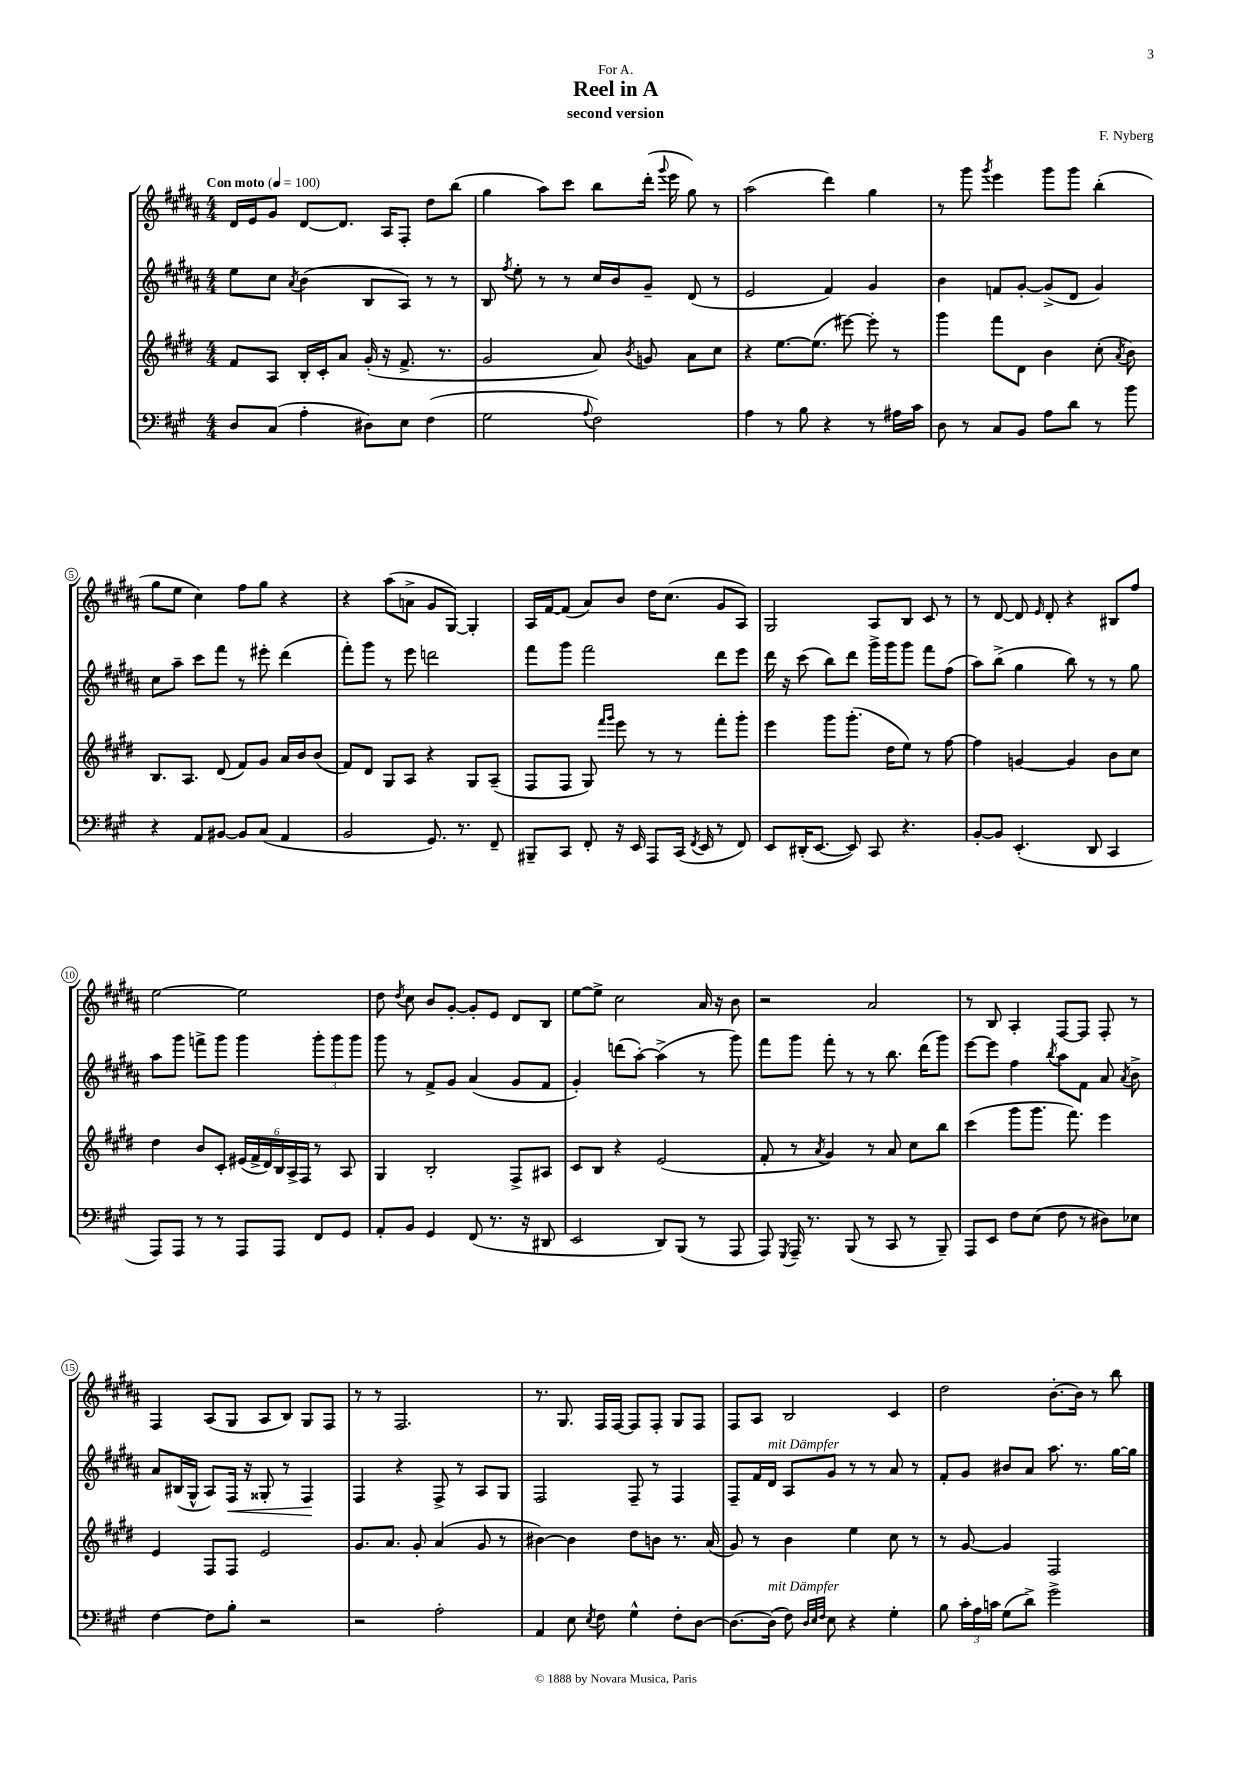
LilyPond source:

\header { title = "Reel in A" composer = "F. Nyberg" subtitle = "second version" dedication = "For A." }
<<
\new StaffGroup <<
\new Staff = "s0" {
    \clef treble \key b \major \numericTimeSignature \time 4/4 \tempo "Con moto" 4 = 100
    \autoBeamOff dis'16[ e'16 gis'8] dis'8[~ dis'8.] ais16[ fis8]-. dis''8[ b''8]( |
    gis''4 ais''8[) cis'''8] b''8[ dis'''16]-.( \appoggiatura { gis'''8 } e'''16 gis''8) r8 |
    ais''2( dis'''4) gis''4 |
    r8 gis'''8 \acciaccatura { gis'''8 } e'''4 gis'''8[ gis'''8] b''4-.( |
    gis''8[ e''8] cis''4) fis''8[ gis''8] r4 |
    r4 ais''8[( a'8]-> gis'8[ gis8]~) gis4-. |
    ais16[ fis'16~ fis'8]( ais'8[) b'8] dis''16[ cis''8.]( gis'8[ ais8]) |
    gis2 ais8[ b8] cis'8 r8 |
    r8 dis'8~ dis'8 \grace { e'16 } dis'8-. r4 bis8[ fis''8] |
    e''2~ e''2 |
    dis''8 \acciaccatura { dis''8 } cis''8 b'8[ gis'8]~-. gis'8[-. e'8] dis'8[ b8] |
    e''8[~ e''8]-> cis''2 ais'16 r16 b'8 |
    r2 ais'2 |
    r8 b8 ais4-. fis8[~ fis8] fis8-. r8 |
    fis4 ais8[( gis8] ais8[ b8]) gis8[ fis8] |
    r8 r8 fis2. |
    r8. gis8. fis16[ fis16]~ fis8[ fis8]-. gis8[ fis8] |
    fis8[ ais8] b2 cis'4 |
    dis''2 b'8.[~-. b'16] r8 b''8 \bar "|." |
}
\new Staff = "s1" {
    \clef treble \key b \major \numericTimeSignature \time 4/4
    \autoBeamOff e''8[ cis''8] \acciaccatura { ais'8 } b'4( b8[ ais8]) r8 r8 |
    b8 \acciaccatura { fis''8 } e''8-. r8 r8 cis''16[ b'16 gis'8]-- dis'8( r8 |
    e'2 fis'4) gis'4 |
    b'4 f'8[ gis'8]~-. gis'8[->( dis'8] gis'4) |
    cis''8[ ais''8]-- cis'''8[ fis'''8] r8 eis'''8-. dis'''4( |
    fis'''8[-.) gis'''8] r8 e'''8 d'''2 |
    fis'''8[ gis'''8] fis'''2 dis'''8[ e'''8] |
    dis'''16 r16 cis'''8( b''8[) dis'''8] gis'''16[-> gis'''16 gis'''8] fis'''8[ fis''8]( |
    ais''8[) b''8]->( gis''4 b''8) r8 r8 gis''8 |
    ais''8[ gis'''8] f'''8[-> gis'''8] gis'''4 \tuplet 3/2 { gis'''8[-. gis'''8 gis'''8] } |
    gis'''8 r8 fis'8[-> gis'8] ais'4( gis'8[ fis'8] |
    gis'4-.) d'''8[( ais''8]~-.) ais''4->( r8 gis'''8) |
    fis'''8[ gis'''8] fis'''8-. r8 r8 b''8. dis'''16[( gis'''8]) |
    e'''8[~ e'''8] fis''4 \acciaccatura { b''8 } ais''8[ fis'8] ais'8 \acciaccatura { ais'8 } b'8-> |
    ais'8[ bis16( gis16]-^ ais8[) fis16]\< r16 gisis8-. r8 fis4\! |
    fis4 r4 fis8-> r8 ais8[ gis8] |
    fis2 fis8-- r8 fis4 |
    fis8[-- fis'16 dis'16]^\markup { \italic "mit Dämpfer" } ais8[ gis'8] r8 r8 ais'8 r8 |
    fis'8[-. gis'8] bis'8[ ais'8] ais''8. r8. gis''16[~ gis''16] \bar "|." |
}
\new Staff = "s2" {
    \clef treble \key e \major \numericTimeSignature \time 4/4
    \autoBeamOff fis'8[ a8] b16[-. cis'16-. a'8] gis'16-.( r16 fis'8.-> r8. |
    gis'2 a'8) \acciaccatura { b'8 } g'8 a'8[ cis''8] |
    r4 e''8.[~ e''8.]( eis'''8~) eis'''8-. r8 |
    gis'''4 fis'''8[ dis'8] b'4 cis''8-.( \acciaccatura { a'8 } b'8) |
    b8.[ a8.] dis'8( fis'8[) gis'8] a'16[ b'16 b'8]( |
    fis'8[) dis'8] gis8[ a8] r4 gis8[ a8]--( |
    fis8[ fis8] gis8) \grace { fis'''16[ gis'''16] } e'''8 r8 r8 fis'''8[-. gis'''8]-. |
    e'''4 gis'''8[ gis'''8.]-.( dis''16[ e''8]) r8 fis''8~ |
    fis''4 g'4~ g'4 b'8[ cis''8] |
    dis''4 b'8[ cis'8]-. \tuplet 6/4 { eis'16[( fis'16-> dis'16) b16 a16-> fis16] } r8 a8 |
    gis4 b2-. fis8[-> ais8] |
    cis'8[ b8] r4 e'2( |
    fis'8-. r8 \acciaccatura { a'8 } gis'4) r8 a'8 cis''8[ b''8] |
    cis'''4( gis'''8[ gis'''8.] fis'''8.) e'''4 |
    e'4 fis8[ fis8] e'2 |
    gis'8.[ a'8.] gis'8-. a'4( gis'8 r8 |
    bis'4~) bis'4 dis''8[ b'8] r8. a'16( |
    gis'8) r8 b'4 e''4 cis''8 r8 |
    r8 gis'8~ gis'4 fis2 \bar "|." |
}
\new Staff = "s3" {
    \clef bass \key a \major \numericTimeSignature \time 4/4
    \autoBeamOff d8[ cis8]( a4-. dis8[) e8] fis4( |
    gis2 \appoggiatura { a8 } fis2) |
    a4 r8 b8 r4 r8 ais16[ cis'16] |
    d8 r8 cis8[ b,8] a8[ d'8] r8 b'8 |
    r4 a,8[ bis,8]~ bis,8[ cis8]( a,4 |
    b,2 gis,8.) r8. fis,8-- |
    bis,,8[-- cis,8] fis,8-. r16 e,16 a,,8[ cis,16]( \acciaccatura { fis,8 } e,16 r8 fis,8) |
    e,8[ dis,16-.( e,8.]~ e,8) cis,8 r4. |
    b,8[~-. b,8] e,4.-.( d,8 cis,4 |
    a,,8[) a,,8] r8 r8 a,,8[ a,,8] fis,8[ gis,8] |
    a,8[-. b,8] gis,4 fis,8( r8. r16 dis,8 |
    e,2 d,8[) b,,8]( r8 a,,8 |
    a,,8) \acciaccatura { gis,,8 } a,,16-- r8. b,,8( r8 cis,8 r8 b,,8--) |
    a,,8[ e,8] fis8[ e8]( fis8 r8 dis8[) ees8] |
    fis4~ fis8[ b8]-. r2 |
    r2 a2-. |
    a,4 e8 \acciaccatura { e8 } fis8 gis4-^ fis8[-. d8]~ |
    d8.[~ d16]^\markup { \italic "mit Dämpfer" }( fis8) \grace { d32[ e32 fis32] } e8 r4 gis4-. |
    b8 \tuplet 3/2 { cis'16[-. a16 c'16] } gis8[( d'8]->) gis'2-> \bar "|." |
}
>>
>>
\layout { \context { \Score \override BarNumber.stencil = #(make-stencil-circler 0.1 0.3 ly:text-interface::print) } }
